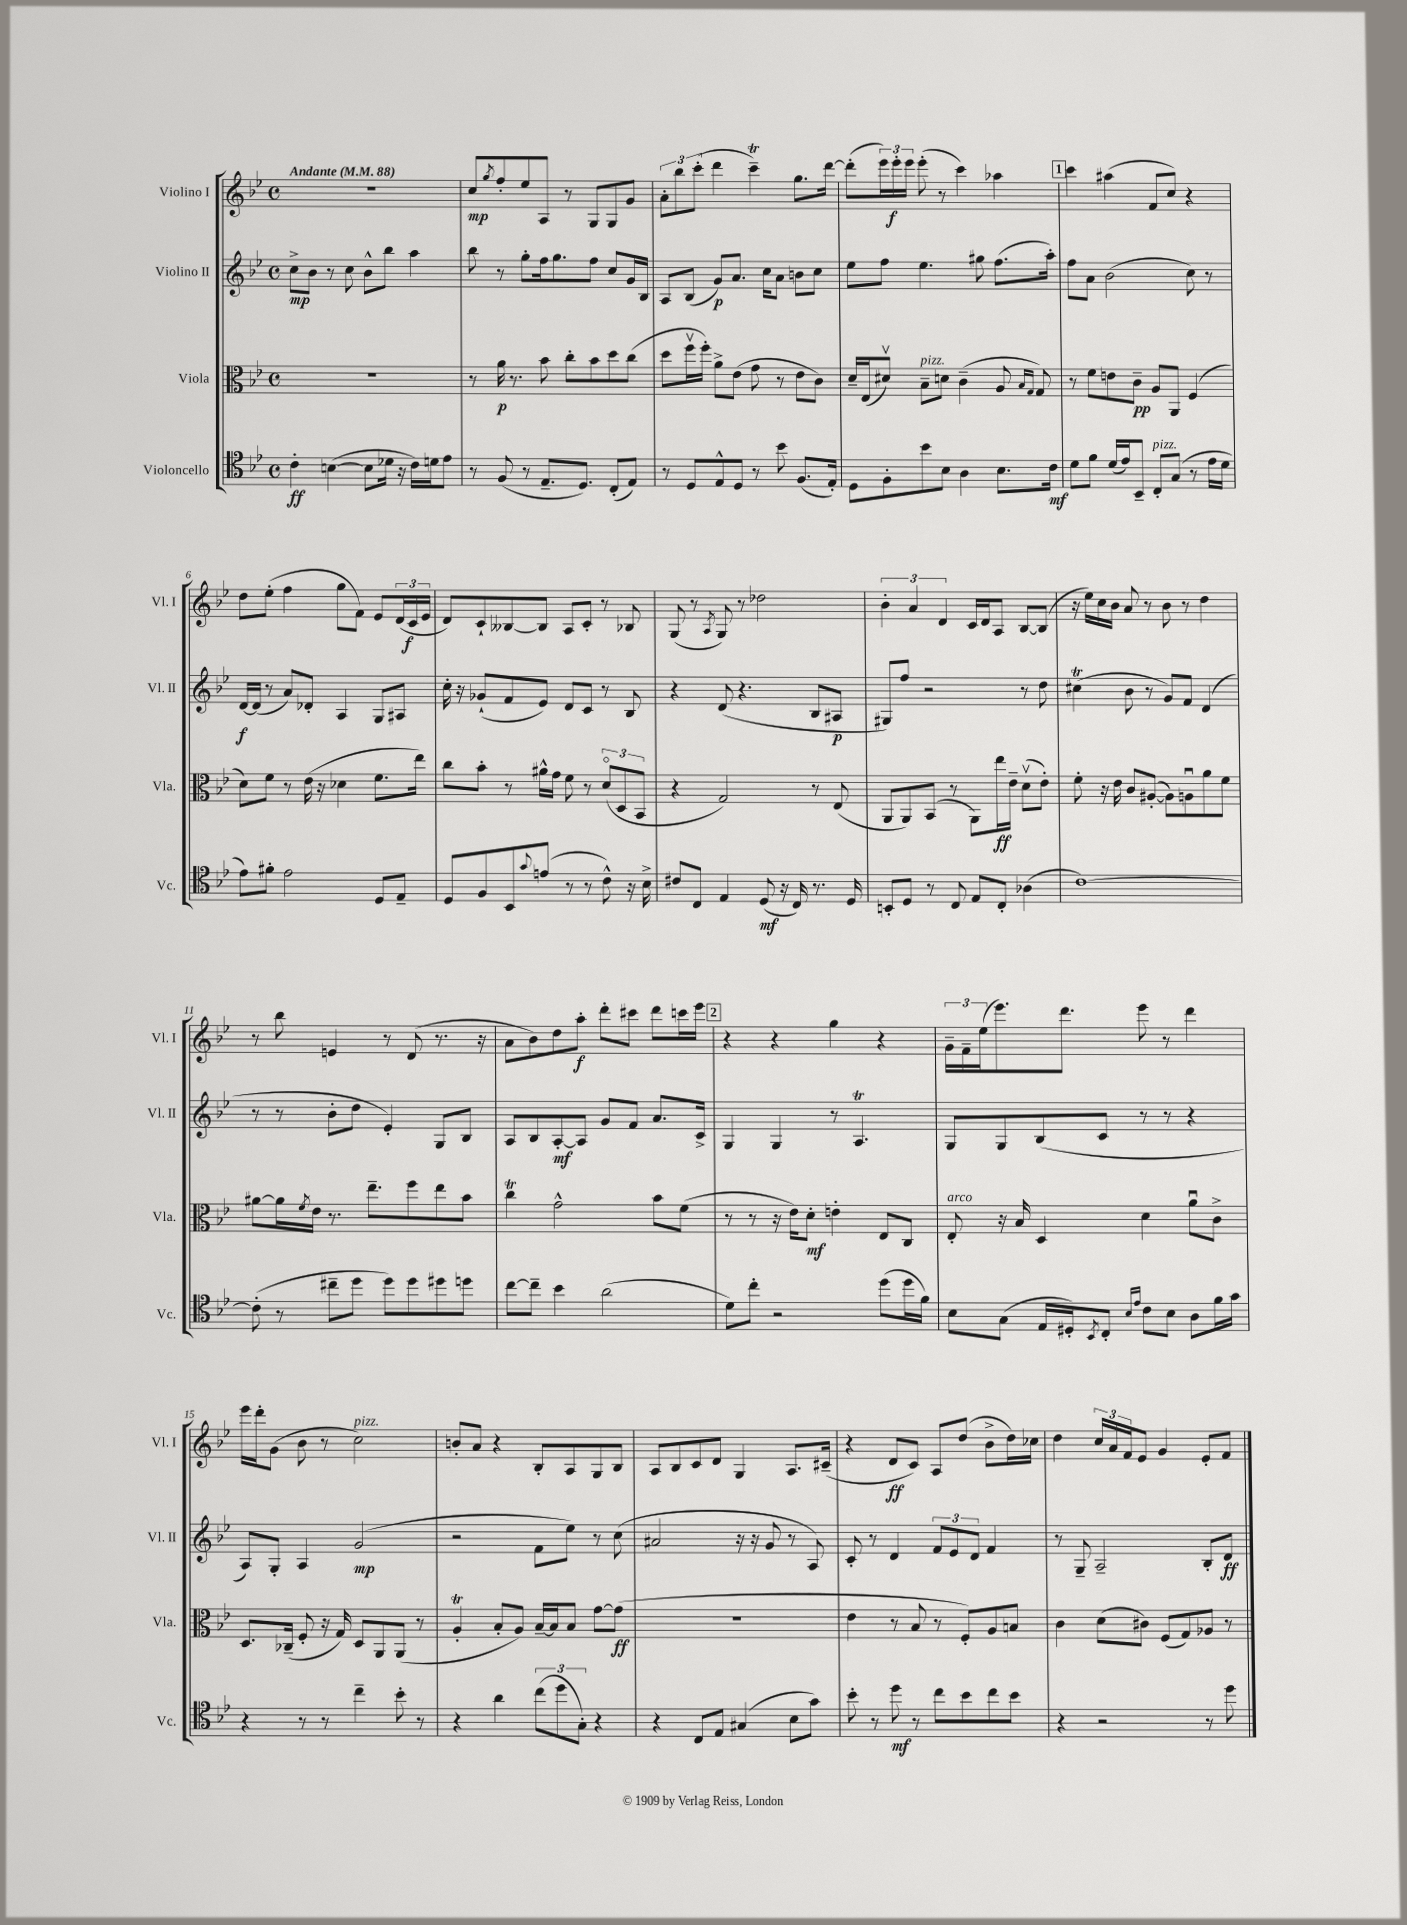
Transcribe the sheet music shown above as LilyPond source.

<<
\new StaffGroup <<
\new Staff = "s0" \with { instrumentName = "Violino I" shortInstrumentName = "Vl. I" } {
    \clef treble \key bes \major \defaultTimeSignature \time 4/4 \tempo "Andante" 4 = 88
    R1 |
    c''8\mp \acciaccatura { g''8 } f''8-. ees''8 a8 r8 g8 g8 g'8 |
    \tuplet 3/2 { a'8-. bes''8 c'''8-.( } d'''4 c'''4--\trill) g''8. d'''16~ |
    d'''8-.( \tuplet 3/2 { ees'''16) ees'''16-.\f ees'''16 } ees'''8-.( r8 c'''4) aes''4 |
    \mark \markup { \box "1" } c'''4 ais''4( f'8 c''8) r4 |
    d''8 ees''8-.( f''4 g''8 f'8) ees'8 \tuplet 3/2 { d'16( c'16\f ees'16 } |
    d'8) c'8-! beses8~ beses8 a8 c'8-. r8 bes8 |
    g8( r8 \acciaccatura { a8 } g8) r8 des''2 |
    \tuplet 3/2 { bes'4-. a'4 d'4 } c'16 d'16 a8 bes8~ bes8( |
    r16 ees''16) c''16 bes'16 a'8 r8 bes'8 r8 d''4 |
    r8 bes''8 e'4 r8 d'8( r8. r16 |
    a'8 bes'8) d''8 a''8-.\f d'''8-. cis'''8 d'''8 c'''16 ees'''16 |
    \mark \markup { \box "2" } r4 r4 g''4 r4 |
    \tuplet 3/2 { g'16-- f'16-- ees''16( } ees'''8.) d'''8. ees'''8 r8 d'''4 |
    ees'''16 d'''16-. g'8( bes'8 r8 c''2^\markup { \italic "pizz." }) |
    b'8-. a'8 r4 bes8-. a8 g8 bes8 |
    a8 bes8 c'8 d'8 g4 a8. cis'16--( |
    r4 d'8\ff c'8) a8 d''8( bes'8-> d''16) ces''16 |
    d''4 \tuplet 3/2 { c''16 a'16 f'16 } ees'8 g'4 ees'8-. f'8 \bar "|." |
}
\new Staff = "s1" \with { instrumentName = "Violino II" shortInstrumentName = "Vl. II" } {
    \clef treble \key bes \major \defaultTimeSignature \time 4/4
    c''8->\mp bes'8 r8 c''8 bes'8-^ bes''8 a''4 |
    bes''8 r8 g''8-. f''16 g''8. f''8 c''8 g'16 bes16 |
    a8 bes8( g'8\p) a'8. c''16 a'8 b'8 c''8 |
    ees''8 f''8 ees''4. gis''8 f''8.( a''16-.) |
    \mark \markup { \box "1" } f''8 a'8 bes'2( c''8) r8 |
    d'16~\f d'16( r8 a'8) des'8-. a4 g8 ais8 |
    c''16-. r16 ges'8-!( f'8 ees'8) d'8 c'8 r8 bes8 |
    r4 d'8( r4. bes8 ais8\p |
    gis8) f''8 r2 r8 d''8 |
    cis''4\trill( bes'8 r8 g'8) f'8 d'4( |
    r8 r8 bes'8-. d''8 ees'4-.) g8 bes8 |
    a8 bes8 a8~-.\mf a8 g'8 f'8 a'8. c'16-> |
    \mark \markup { \box "2" } g4 g4 r8 a4.\trill |
    g8 g8 bes8( c'8 r8 r8 r4 |
    a8) g8-. a4 g'2\mp( |
    r2 f'8 ees''8) r8 c''8( |
    ais'2 r16 r16 g'8 r8 a8) |
    c'8-. r8 d'4 \tuplet 3/2 { f'8 ees'8 d'8 } f'4 |
    r8 g8-- a2-- bes8-. d'8\ff \bar "|." |
}
\new Staff = "s2" \with { instrumentName = "Viola" shortInstrumentName = "Vla." } {
    \clef alto \key bes \major \defaultTimeSignature \time 4/4
    R1 |
    r8 a'16\p r8. bes'8 c''8-. bes'8 d''8 c''8( |
    d''8 f''16\upbow f''16-.) a'8-> ees'8( g'8 r8 ees'8 c'8) |
    d'16-- ees16( dis'8\upbow) bes8--^\markup { \italic "pizz." } d'8 c'4--( a8 \grace { bes16 g16 } g8) |
    \mark \markup { \box "1" } r8 f'8 e'8 c'8--\pp a8 a,8 f4( |
    d'8) f'8 r8 ees'16( r16 des'4 f'8. ees''16) |
    c''8 bes'8-. r8 ais'16-^ g'16 f'8 r8 \tuplet 3/2 { d'8\flageolet( d8 bes,8 } |
    r4 g2) r8 ees8( |
    a,8 a,8) bes,8( r8 a,8) ees''16\ff ees'16-- d'8\upbow( ees'8-.) |
    f'8-. r16 ees'16 c'8 ais8~-.( ais8) a8\downbow a'8 f'8 |
    ais'8~ ais'16 \acciaccatura { f'8 } ees'16 r8. ees''8.-- f''8 ees''8 bes'8 |
    c''4\trill g'2-^ bes'8 f'8( |
    \mark \markup { \box "2" } r8 r8 r16 ees'16) d'8-.\mf e'4-. ees8 c8 |
    ees8-.^\markup { \italic "arco" } r16 bes16 d4 d'4 a'8\downbow c'8-> |
    d8. ces16--( f8-. r16 g16) d8 a,8 a,8( r8 |
    a4-.\trill bes8-. a8) bes16~-- bes16 bes8 g'8~ g'8\ff( |
    R1 |
    ees'4 r8 bes8 r8 f8-.) a8 b8 |
    c'4 d'8( cis'8) f8( g8) aes8 r8 \bar "|." |
}
\new Staff = "s3" \with { instrumentName = "Violoncello" shortInstrumentName = "Vc." } {
    \clef tenor \key bes \major \defaultTimeSignature \time 4/4
    c'4-.\ff b4~( b8 des'16 r16 c'16) d'16 ees'8 |
    r8 f8( r8 ees8.-- d8.) c8-.( ees8) |
    r8 d8 ees8-^ d8 r8 bes'8 f8.( ees16-.) |
    d8 f8-. bes'8 bes8 a4 bes8. c'16\mf |
    \mark \markup { \box "1" } d'8 f'8 d'16( ees'16) bes,8-- c8-.^\markup { \italic "pizz." } g8( r8 ees'16 d'16 |
    ees'8) fis'8-. ees'2 d8 ees8-- |
    d8 f8 bes,8 \appoggiatura { g'8 } e'8( r8 r8 c'8-^) r16 bes16-> |
    cis'8 c8 ees4 d8\mf( r16 c16) r8. d16 |
    b,8-. d8 r8 c8 ees8 c8-. aes4( |
    c'1~) |
    c'8-.( r8 cis''8-- d''8 d''8) d''8 dis''8 d''8 |
    c''8~ c''8-- bes'4 a'2( |
    \mark \markup { \box "2" } d'8) c''8-. r2 d''8( d''16 f'16) |
    bes8 g8( ees16 dis16-.) \acciaccatura { bes,8 } c8-. \grace { bes16 ees'16 } c'8 bes8 a8 f'16 g'16 |
    r4 r8 r8 c''4-- bes'8-. r8 |
    r4 a'4 \tuplet 3/2 { c''8( d''8 g8-.) } r4 |
    r4 c8 ees8 gis4( bes8 g'8) |
    bes'8-. r8 d''8\mf r8 c''8 bes'8 c''8 bes'8 |
    r4 r2 r8 d''8 \bar "|." |
}
>>
>>
